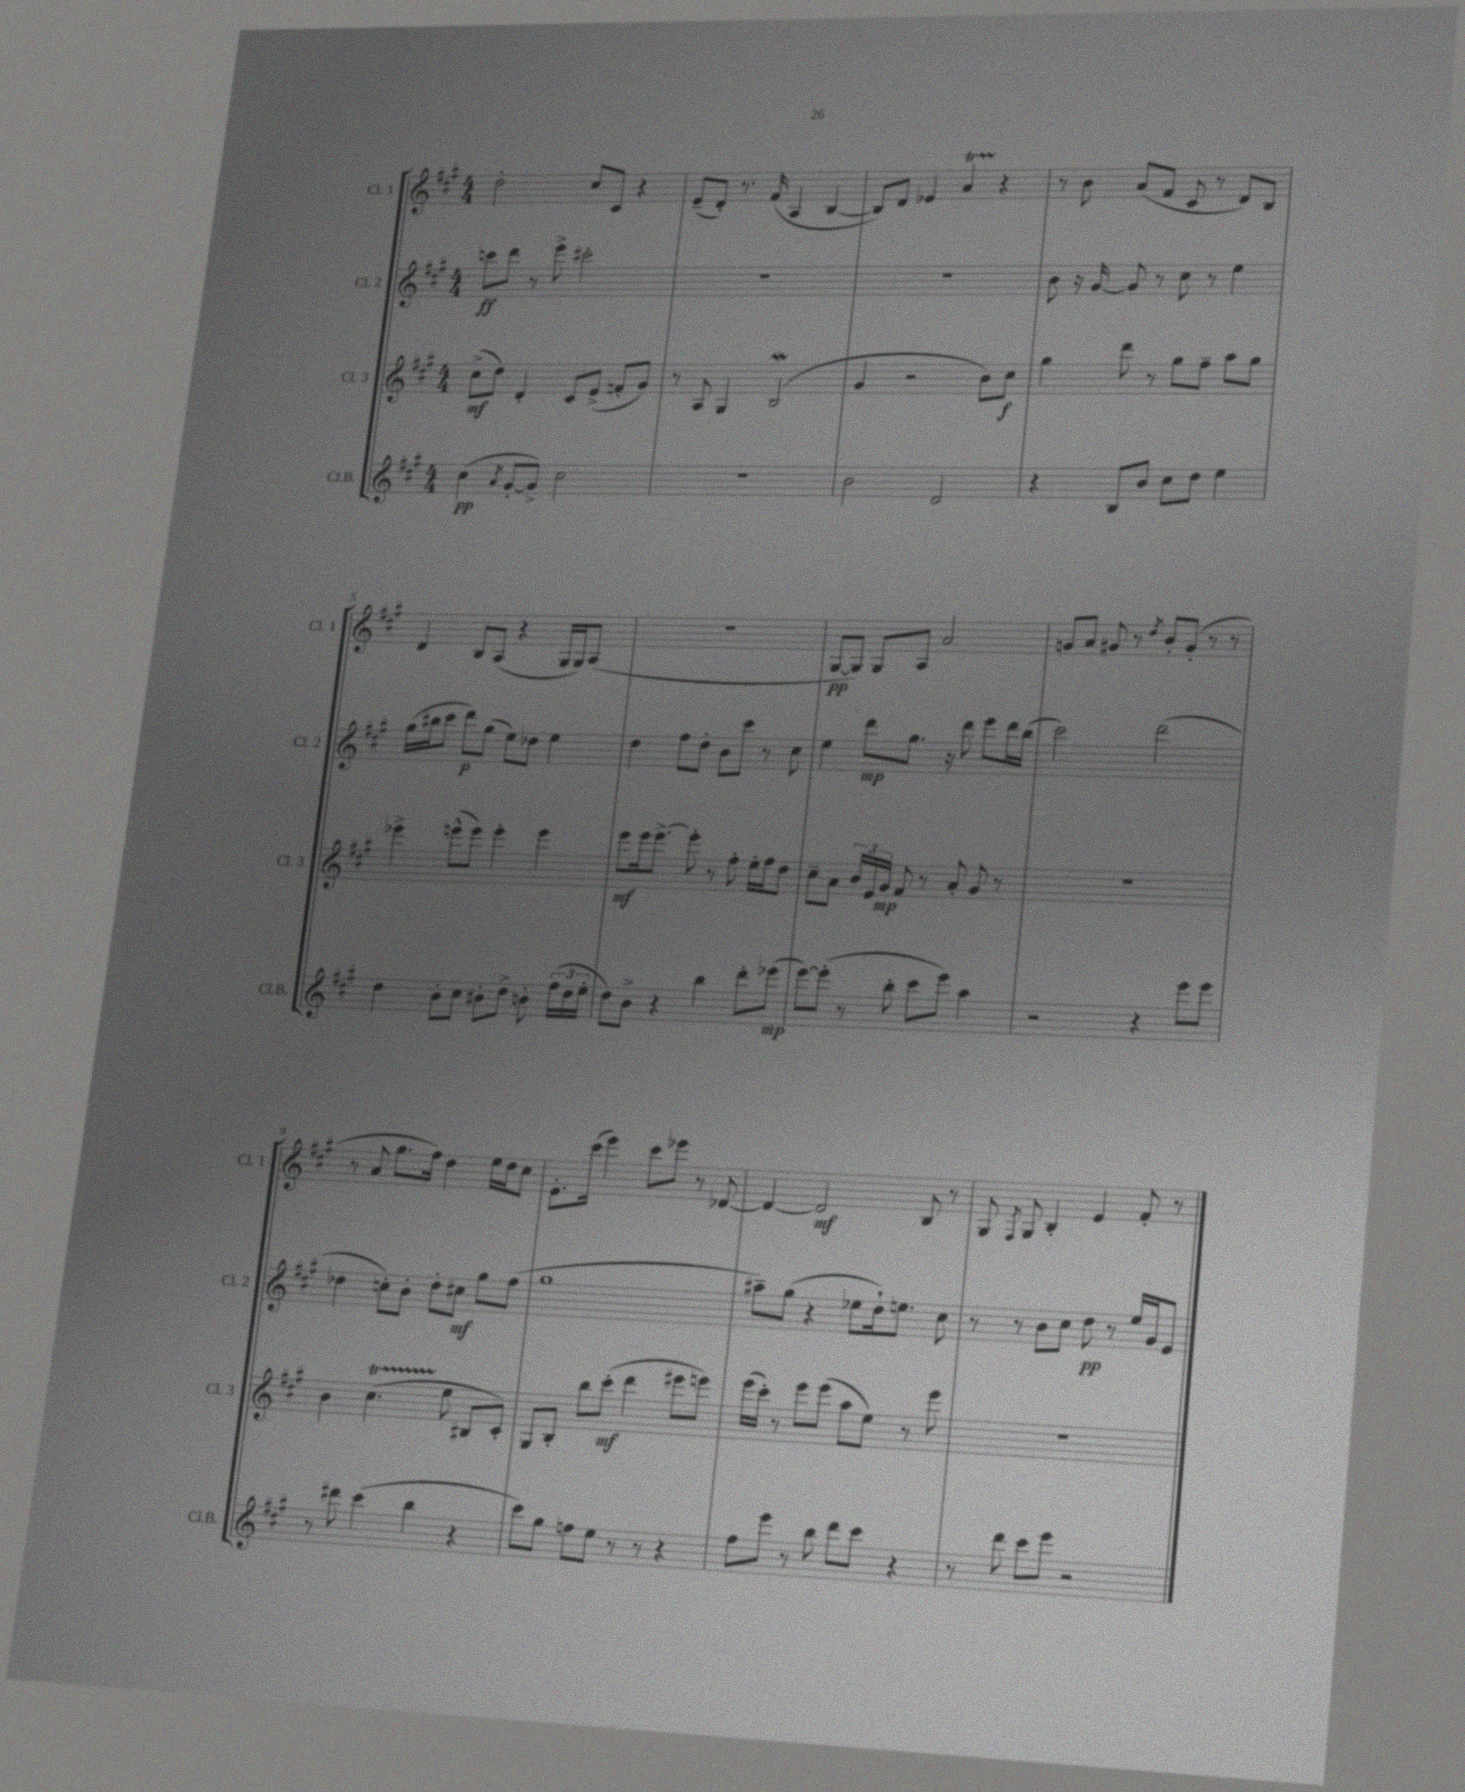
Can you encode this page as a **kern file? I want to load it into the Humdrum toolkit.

**kern	**kern	**kern	**kern
*staff4	*staff3	*staff2	*staff1
*clefG2	*clefG2	*clefG2	*clefG2
*k[f#c#g#]	*k[f#c#g#]	*k[f#c#g#]	*k[f#c#g#]
*M4/4	*M4/4	*M4/4	*M4/4
(4cc#\	(8cc#^\L	8ccc\L	2dd'\
.	8dd\J)	8ddd\J	.
8qa/	.	.	.
[8g#'/L	4d'/	8r	.
8g#^/]J)	.	8eee^\	.
2cc#\	8c#/L	2ccc#'\	8cc#/L
.	(8e^/J	.	8c#/J
.	8f'/L	.	4r
.	8g#/J)	.	.
=	=	=	=
1r	8r	1r	(8e~/L
.	8A/	.	8d'/J)
.	4G#/	.	8.r
.	.	.	(16f#/
.	(2B/	.	4A/
.	.	.	[4B/
=	=	=	=
2b\	4g#/	1r	8B/]L)
.	.	.	8d/J
.	2r	.	4e-/
2d/	.	.	4a/
.	8b\L)	.	4r
.	8cc#\J	.	.
=	=	=	=
4r	4gg#\	8b\	8r
.	.	16r	8b\
.	.	[16g#/	.
8B/L	8ddd\	8g#/]	(8a/L
8b/J	8r	8r	8f#/J
8cc#\L	8gg#\L	8cc#\	8c#/
8dd\J	8ff#~\J	8r	8r
4ee\	8aa\L	4ee\	8d/L)
.	8gg#\J	.	8B/J
=	=	=	=
4dd\	4eee-^\	(16gg#\LL	4d/
.	.	16bb#\J	.
.	.	8ccc#\J	.
8b'\L	(8eee^^\L	8ddd\L)	8B/L
8cc#\J	8eee\J)	(8gg#\J	(8A/J
8b#'\L	4eee'\	8ee\L)	4r
8dd^\J	.	8dd-\J	.
8b'\	4eee\	4ee\	16G#/LL
.	.	.	16G#/J)
(24ff#\LL	.	.	(8A/J
24dd\	.	.	.
24ee'\JJ	.	.	.
=	=	=	=
8dd\L)	8eee\L	4dd\	1r
8b^\J	16eee\k	.	.
.	[8.eee^\J	.	.
4r	.	8ff#\L	.
.	8eee'\]	8dd'\J	.
4bb\	8r	8b\L	.
.	8ff#'\	8ccc#\J	.
8ddd'\L	16ee'\LL	8r	.
.	16ff#\J	.	.
(8eee-\J	8dd\J	8cc#\	.
=	=	=	=
[8eee\L)	8cc#~\L	4ee\	[8G#/L
(8eee'\]J	8a\J	.	8G#/]J)
8r	24b/LL	8ddd\L	8G#/L
.	24e/	.	.
.	24g#/JJ	.	.
8bb'\	8f#/	8.gg#\J	8A/J
8ccc#\L	8r	.	2a/
.	.	16r	.
8eee\J)	8a'/	8ddd\	.
4aa\	8g#/	8eee\L	.
.	8r	16ddd\L	.
.	.	(16bb\JJ	.
=	=	=	=
2r	1r	2ccc#\)	8g/L
.	.	.	8a/J
.	.	.	8g#/
.	.	.	8r
.	.	.	8qdd/
4r	.	(2ddd\	8b'/L
.	.	.	(8g#'/J
8eee\L	.	.	8r
8eee\J	.	.	8r
=	=	=	=
8r	4b\	4dd-\	8r
8ddd#\	.	.	8a/
(4ccc#\	(4.cc#\	8cc'\L)	8.gg#\L
.	.	8b'\J	.
.	.	.	16ff#\Jk)
4bb\	.	8dd-'\L	4dd\
.	8ee\	8cc#\J	.
4r	8B#/L	8gg#\L	16ee\LL
.	.	.	16dd\J
.	8c#'/J)	(8ff#\J	8cc#\J
=	=	=	=
8ccc#\L)	8G#/L	1gg#	8.e'\L
8gg#\J	8B'/J	.	.
.	.	.	(16ccc#\Jk
8ff\L	8bb\L	.	4eee\)
8ee\J	(8ccc#'\J	.	.
8r	4ddd\	.	8ccc#\L
8r	.	.	8eee-\J
4r	8eee#\L	.	8r
.	8eee\J)	.	[8d-/
=	=	=	=
8ff#\L	(16eee\LL	8aa#~\L)	4d-/_
.	16ccc#'\JJ)	.	.
8eee\J	8r	(8gg#\J	.
8r	8eee\L	4r	2d-/]
8bb\	(8eee\J	.	.
8ddd\L	8aa\L	8ee-\L	.
8ccc#\J	8ee\J)	16dd`\k)	.
.	.	8.ee\J	.
4r	8r	.	8B/
.	8eee\	8cc#\	8r
=	=	=	=
8r	1r	8r	8G#/
.	.	.	8qF#/
8ddd\	.	8r	8G#/
8ccc#\L	.	8b\L	4B'/
8eee\J	.	8cc#\J	.
2r	.	8dd\	4e/
.	.	8r	.
.	.	16ee/LL	8f#'/
.	.	16g#/J	.
.	.	8e/J	8r
==	==	==	==
*-	*-	*-	*-
